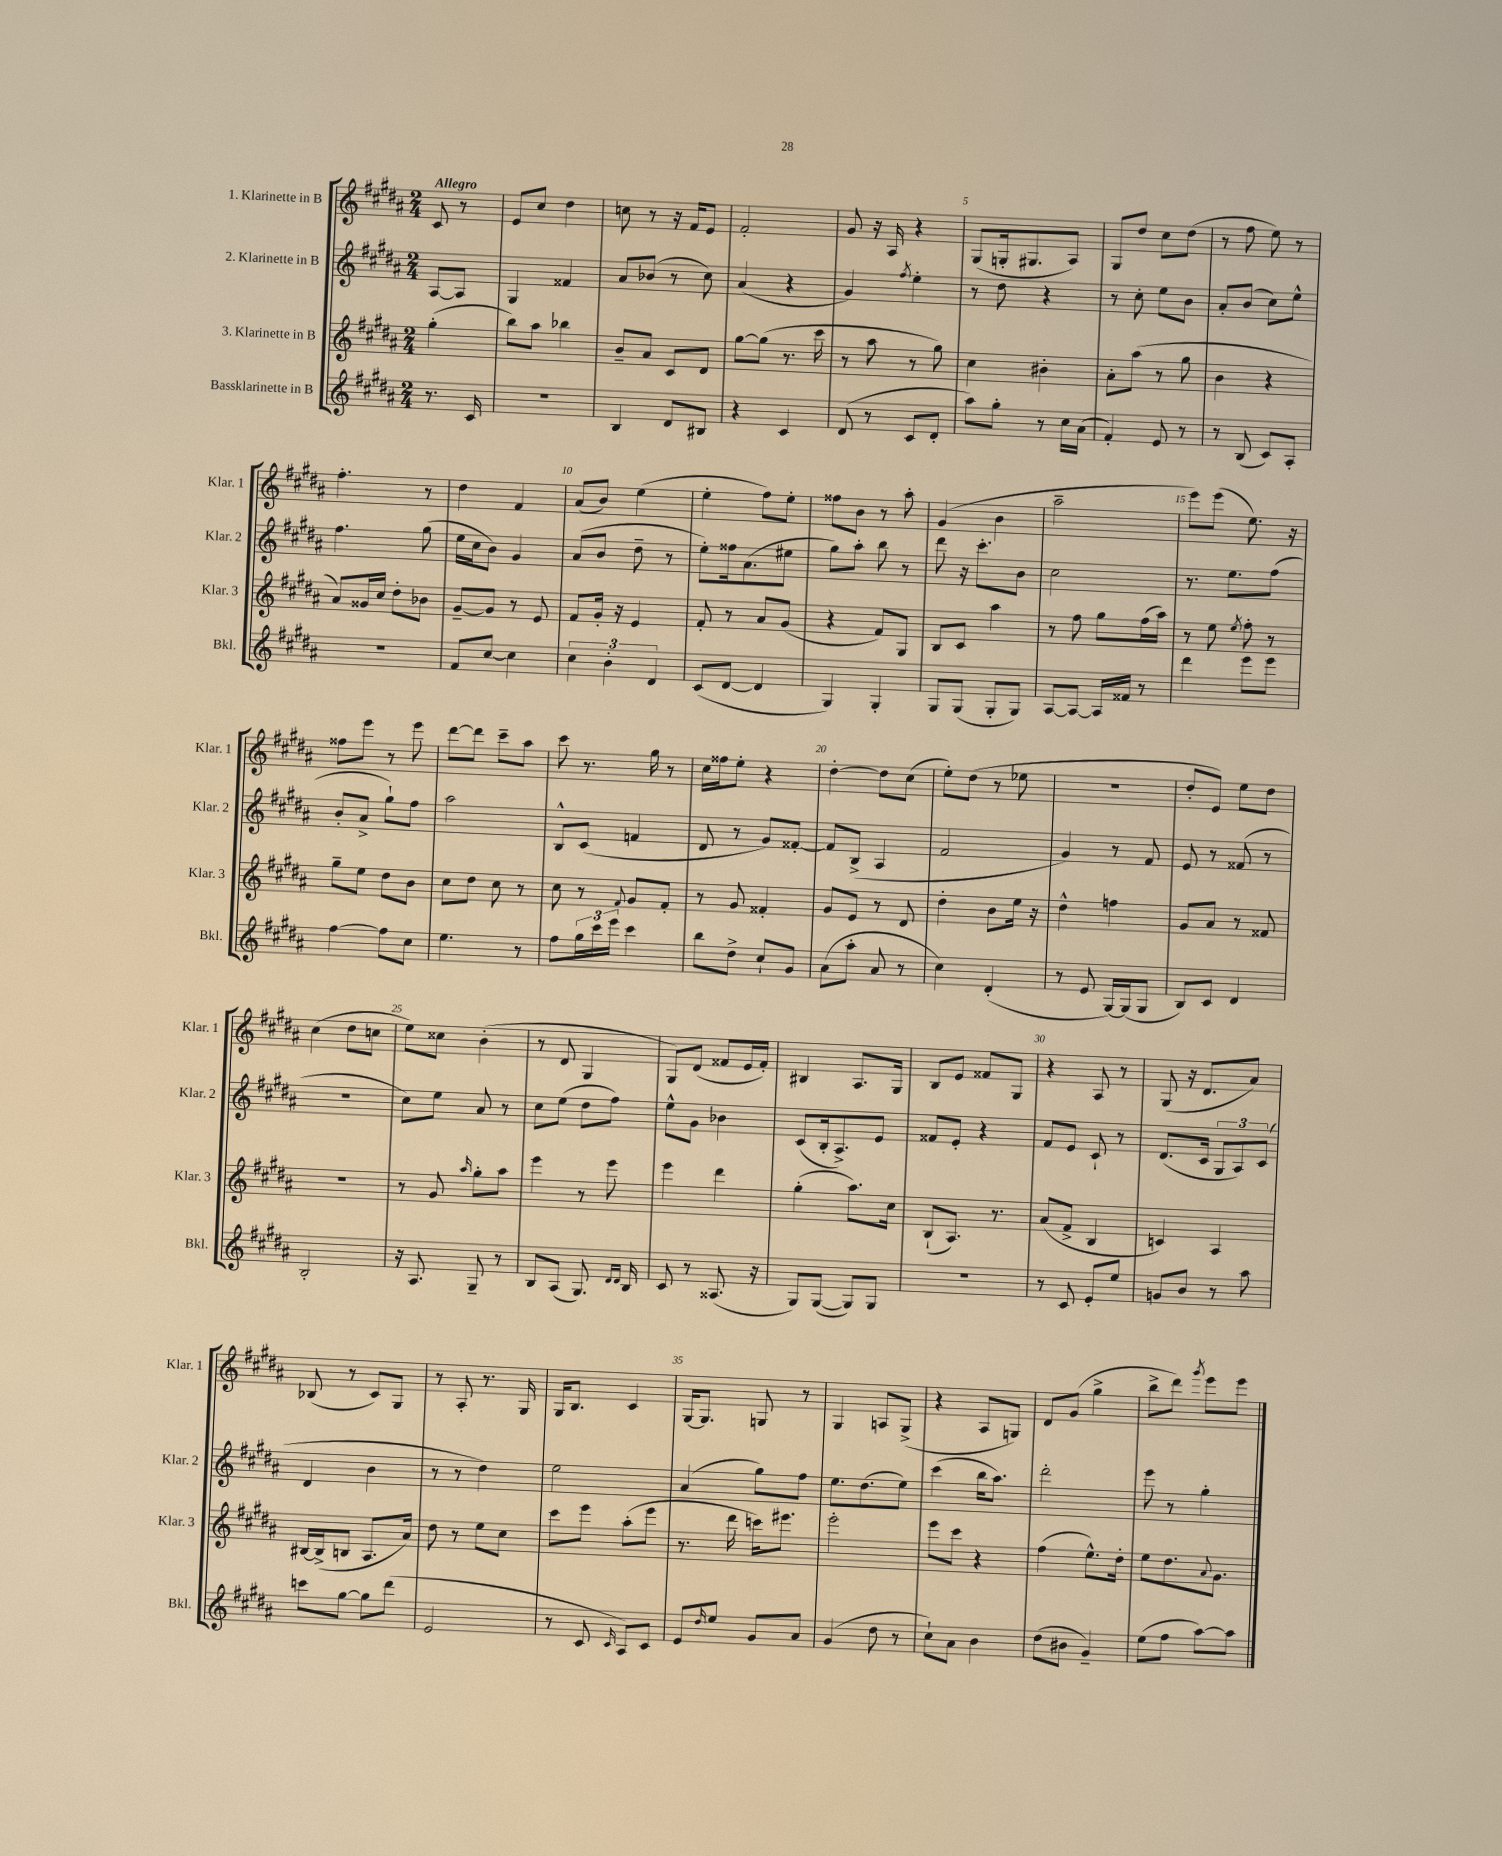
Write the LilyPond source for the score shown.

<<
\new StaffGroup <<
\new Staff = "s0" \with { instrumentName = "1. Klarinette in B" shortInstrumentName = "Klar. 1" } {
    \clef treble \key b \major \numericTimeSignature \time 2/4 \partial 4 \tempo "Allegro"
    cis'8 r8 |
    e'8 cis''8 dis''4 |
    c''8 r8 r16 fis'16 e'8 |
    fis'2-. |
    gis'8 r16 ais16 r4 |
    gis8( g16-. gis8. ais8) |
    gis8 dis''8 cis''8 dis''8( |
    r8 fis''8 e''8) r8 |
    fis''4.-. r8 |
    dis''4 fis'4 |
    ais'8( b'8) e''4( |
    e''4-. fis''8) e''8-. |
    fisis''8 b'8 r8 ais''8-. |
    gis'4( b'4 |
    ais''2-- |
    e'''8) e'''8( e''8.) r16 |
    fisis''8 e'''8 r8 e'''8 |
    dis'''8~ dis'''8 cis'''8-- ais''8 |
    cis'''8 r8. gis''16 r8 |
    cis''16 fisis''16 e''8-. r4 |
    dis''4~-. dis''8 cis''8( |
    e''8-.) dis''8( r8 ees''8 |
    r2 |
    dis''8-. e'8) e''8 dis''8 |
    cis''4( dis''8 c''8 |
    e''8) cisis''8 b'4-.( |
    r8 dis'8 gis4 |
    gis8) dis'8( fisis'8 e'16 fisis'16-.) |
    bis4 ais8. gis16 |
    b8 e'8 fisis'8 gis8 |
    r4 ais8 r8 |
    gis8( r16 dis'8. ais'8) |
    bes8( r8 cis'8) gis8 |
    r8 ais8-. r8. gis16 |
    gis16 b8. cis'4 |
    gis16~ gis8. g8 r8 |
    gis4 a8 gis8->( |
    r4 ais8 g8) |
    dis'8 gis'8( gis''4-> |
    b''8-> dis'''8) \acciaccatura { gis'''8 } e'''8 e'''8 \bar "|." |
}
\new Staff = "s1" \with { instrumentName = "2. Klarinette in B" shortInstrumentName = "Klar. 2" } {
    \clef treble \key b \major \numericTimeSignature \time 2/4 \partial 4
    ais8~ ais8 |
    gis4 fisis'4 |
    ais'8 bes'8( r8 cis''8) |
    ais'4( r4 |
    gis'4) \acciaccatura { fis''8 } e''4-. |
    r8 dis''8 r4 |
    r8 cis''8-. e''8 b'8 |
    ais'8-. b'8( cis''8) e''8-^ |
    fis''4. gis''8( |
    e''16 cis''16 b'8) gis'4 |
    ais'8( b'8 dis''8-- r8 |
    e''8-.) fisis''16 ais'8.( eis''8 |
    gis''8) ais''8-. b''8 r8 |
    dis'''8 r16 cis'''8.-. b'8 |
    cis''2 |
    r8. e''8. fis''8( |
    b'8-. ais'8-> gis''8-!) fis''8 |
    ais''2 |
    b8-^ cis'8( f'4 |
    dis'8 r8 gis'8) fisis'8~-. |
    fisis'8 b8->( ais4 |
    fis'2 |
    gis'4) r8 fis'8 |
    e'8 r8 fisis'8( r8 |
    R2 |
    cis''8) e''8 ais'8 r8 |
    cis''8 e''8( dis''8 fis''8) |
    e''8-^ gis'8 bes'4 |
    cis'8( b16-. ais8.->) e'8 |
    fisis'8 e'8-. r4 |
    fis'8 e'8 cis'8-! r8 |
    dis'8.( cis'16 \tuplet 3/2 { gis8 ais8) cis'8( } |
    dis'4 b'4 |
    r8 r8 dis''4) |
    e''2 |
    ais'4( gis''8) fis''8 |
    e''8. dis''8.( e''8) |
    cis'''4( b''16 ais''8.) |
    dis'''2-. |
    e'''8 r8 gis''4-. \bar "|." |
}
\new Staff = "s2" \with { instrumentName = "3. Klarinette in B" shortInstrumentName = "Klar. 3" } {
    \clef treble \key b \major \numericTimeSignature \time 2/4 \partial 4
    gis''4-.( |
    b''8) ais''8 bes''4 |
    b'8-- ais'8 cis'8 dis'8 |
    gis''8~ gis''8( r8. cis'''16 |
    r8 ais''8 r8 gis''8) |
    cis''4 bis'4-. |
    ais'8-. ais''8( r8 gis''8 |
    b'4 r4 |
    ais'8) gisis'16 cis''16 dis''8-. bes'8 |
    gis'8~-- gis'8 r8 e'8 |
    fis'8 gis'16-. r16 e'4 |
    fis'8-. r8 ais'8 gis'8( |
    r4 fis'8) gis8 |
    b8 cis'8 ais''4 |
    r8 fis''8 gis''8 fis''16( ais''16) |
    r8 e''8 \acciaccatura { e''8 } fis''8-. r8 |
    gis''8-- e''8 dis''8 b'8 |
    cis''8 dis''8 cis''8 r8 |
    cis''8 r8 \appoggiatura { fis'8 } gis'8 fis'8-. |
    r8 gis'8 fisis'4-. |
    gis'8 e'8 r8 dis'8 |
    dis''4-. b'8 e''16 r16 |
    dis''4-^ f''4 |
    gis'8 ais'8 r8 fisis'8 |
    r2 |
    r8 gis'8 \grace { ais''16 } gis''8-. ais''8 |
    e'''4 r8 e'''8 |
    e'''4 dis'''4 |
    gis''4-.( ais''8.) cis''16 |
    b8-!( ais8.) r8. |
    ais'8( fis'8-> b4 |
    c'4) ais4 |
    bis16~ bis16->( b8 ais8. ais'16) |
    dis''8 r8 e''8 cis''8 |
    cis'''8 e'''8 ais''8-.( e'''8 |
    r8. dis'''16 c'''16) eis'''8. |
    e'''2-. |
    e'''8 cis'''8 r4 |
    fis''4( e''8.-^) dis''16-. |
    e''8 dis''8. \appoggiatura { ais'8 } gis'8. \bar "|." |
}
\new Staff = "s3" \with { instrumentName = "Bassklarinette in B" shortInstrumentName = "Bkl." } {
    \clef treble \key b \major \numericTimeSignature \time 2/4 \partial 4
    r8. cis'16 |
    r2 |
    b4 dis'8 bis8 |
    r4 cis'4 |
    dis'8( r8 cis'8 dis'8-. |
    ais''8) gis''8-. r8 cis''16 ais'16( |
    fis'4-.) e'8 r8 |
    r8 b8( cis'8) ais8-. |
    R2 |
    fis'8 cis''8~ cis''4 |
    \tuplet 3/2 { cis''4 b'4-. dis'4 } |
    cis'8( dis'8~ dis'4 |
    gis4) gis4-. |
    gis8 gis8( gis8-. gis8) |
    ais8~ ais8~ ais16 fisis'16 r8 |
    dis'''4 e'''8 e'''8 |
    fis''4~ fis''8 cis''8 |
    e''4. r8 |
    fis''8 \tuplet 3/2 { gis''16 cis'''16 e'''16 } cis'''4 |
    b''8 dis''8-> cis''8-! gis'8 |
    ais'8( ais''8-. ais'8 r8 |
    cis''4) dis'4-.( |
    r8 e'8 gis16~) gis16( gis8 |
    b8) cis'8 dis'4 |
    b2-. |
    r16 ais8. gis8-- r8 |
    b8 ais8( gis8.) \grace { dis'16 dis'16 } b16 |
    cis'8 r8 aisis8.( r16 |
    gis8) gis8~( gis8) gis8 |
    R2 |
    r8 cis'8 e'8-. e''8 |
    g'8 b'8 r8 ais''8 |
    c'''8 gis''8~ gis''8 dis'''8( |
    e'2 |
    r8 cis'8 \grace { cis'16 } ais8) cis'8 |
    e'8 \grace { dis''16 } e''8 gis'8 ais'8 |
    gis'4( dis''8 r8 |
    cis''8-!) ais'8 b'4 |
    dis''8( bis'8 gis'4--) |
    e''8( fis''8 ais''8~) ais''8 \bar "|." |
}
>>
>>
\layout { \context { \Score \override BarNumber.break-visibility = ##(#f #t #t) barNumberVisibility = #(every-nth-bar-number-visible 5) } }
